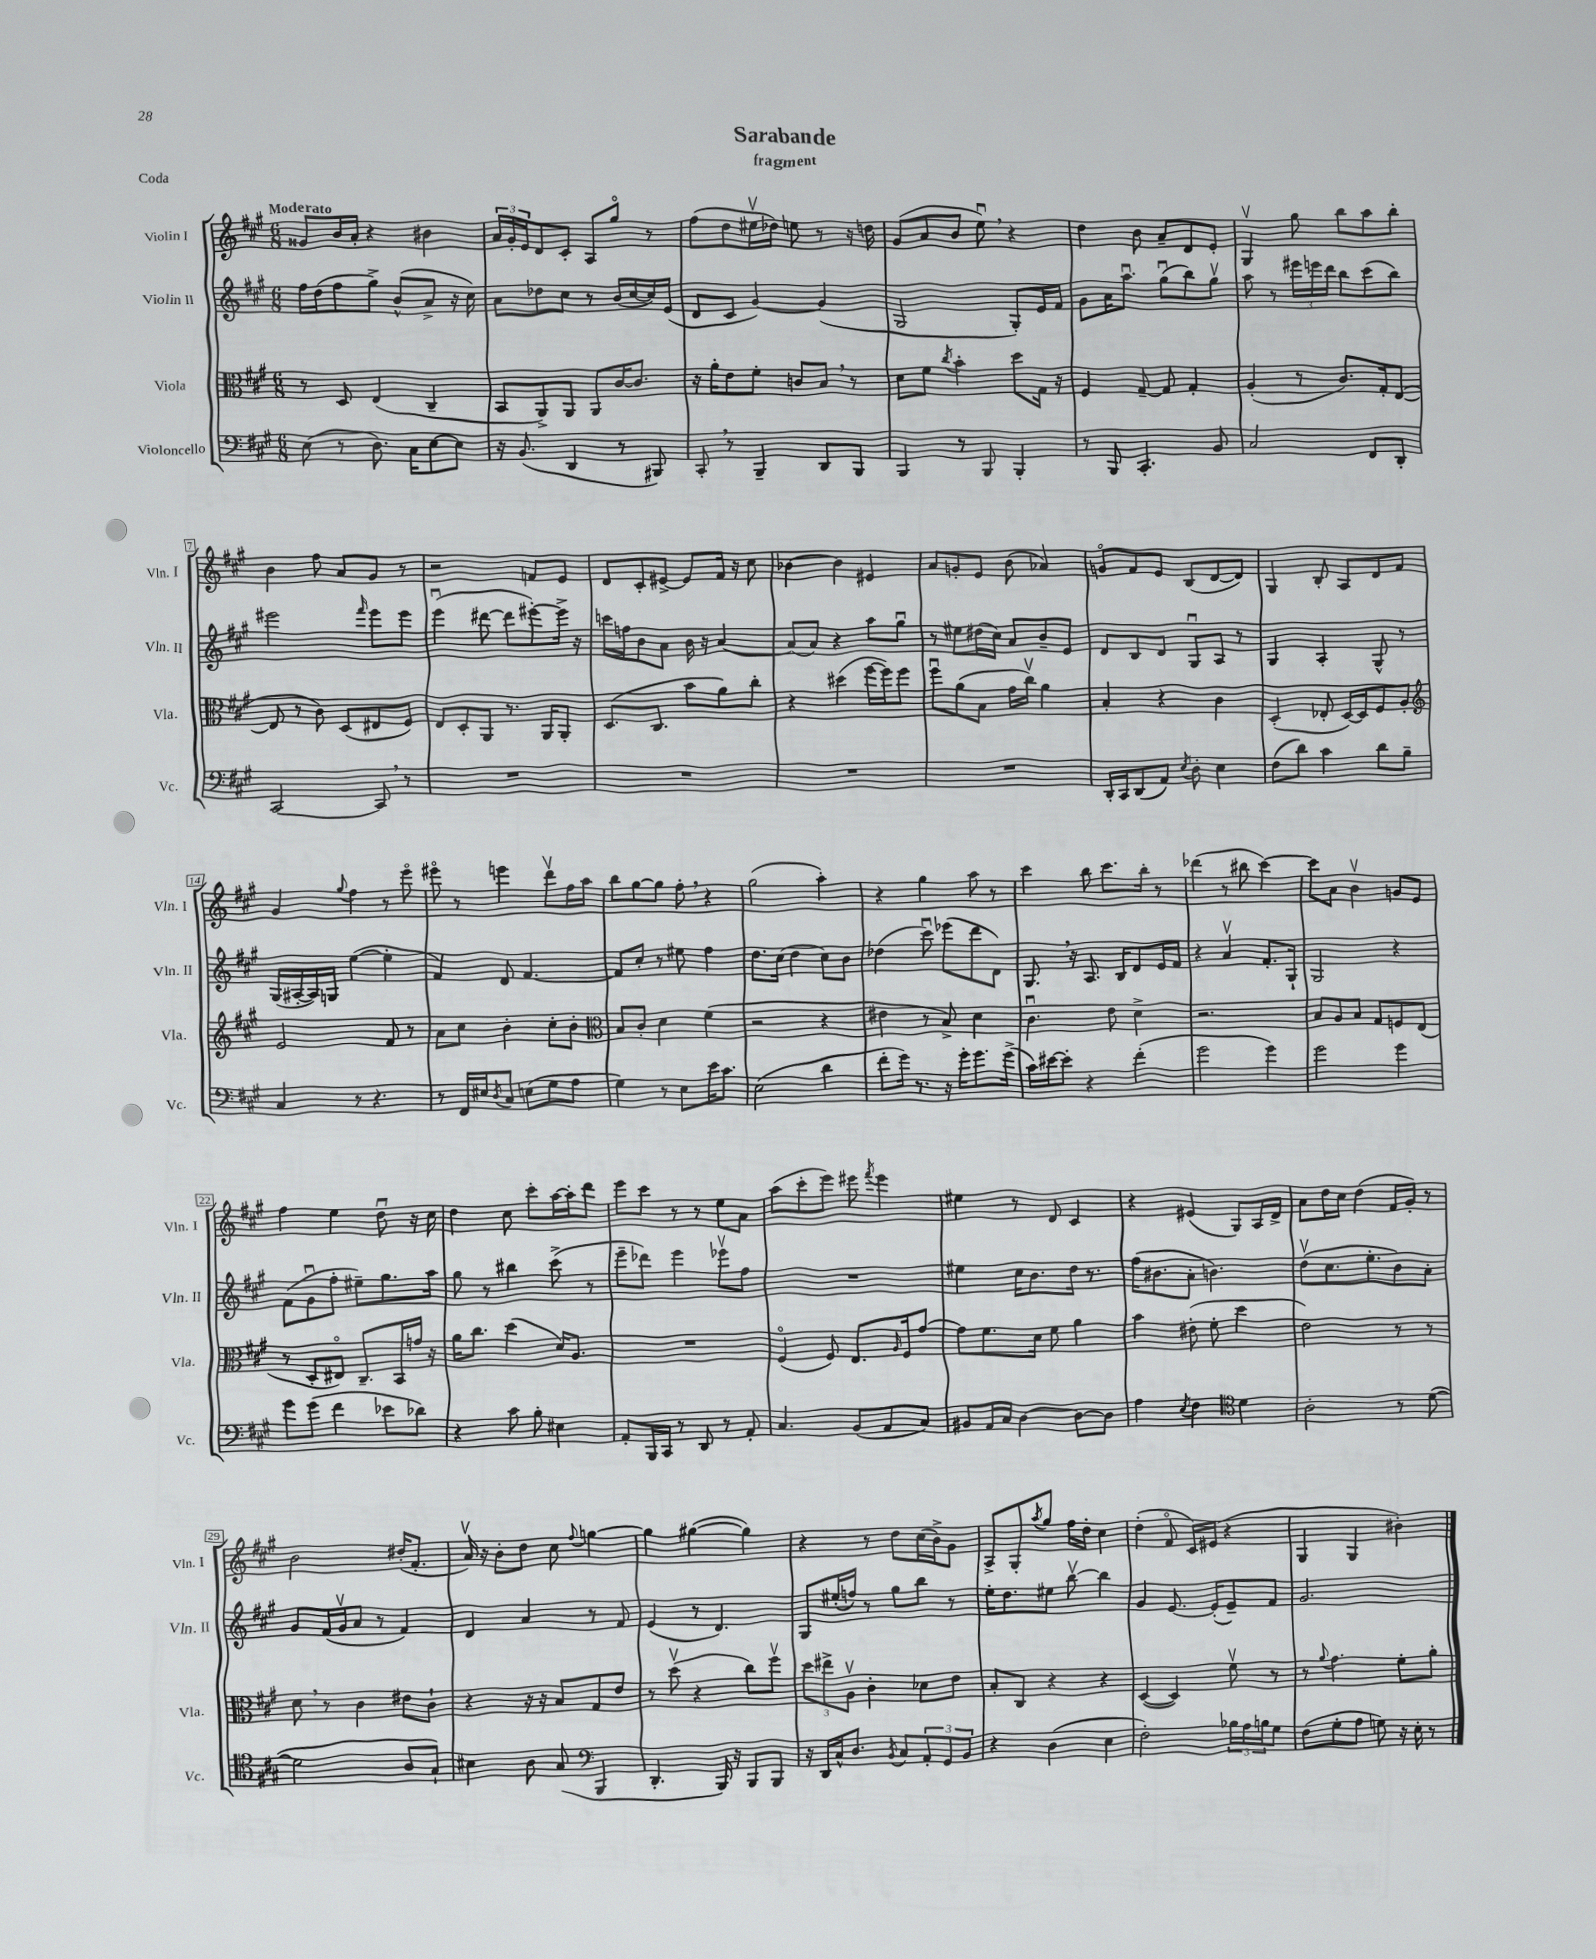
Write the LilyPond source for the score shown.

\header { title = "Sarabande" subtitle = "fragment" piece = "Coda" }
<<
\new StaffGroup <<
\new Staff = "s0" \with { instrumentName = "Violin I" shortInstrumentName = "Vln. I" } {
    \clef treble \key a \major \numericTimeSignature \time 6/8 \tempo "Moderato"
    gisis'8 b'16 a'16-. r4 bis'4 |
    \tuplet 3/2 { a'16 gis'16-. e'16 } d'8 cis'8-. a8 gis''8\flageolet r8 |
    fis''8( d''8 eis''16\upbow des''16) e''8 r8 r16 d''16 |
    gis'8( a'8 b'8 e''8\downbow) \breathe r4 |
    d''4 b'8 a'8-- d'8 e'8-. |
    gis4\upbow gis''8 b''8 a''8 b''8-. |
    b'4 fis''8 a'8 gis'8 r8 |
    r2 f'8 e'8 |
    d'8 cis'8-. eis'8~-> eis'8 fis'16 r16 cis''8 |
    bes'4~ bes'4 eis'4 |
    a'8 g'8-. e'8 b'8( aes'4) |
    g'8\flageolet fis'8 e'8 b8( d'8~ d'8) |
    gis4 b8-. a8 d'8 fis'8 |
    gis'4 \appoggiatura { gis''8 } fis''4 r8 e'''8\flageolet |
    eis'''8\flageolet r8 e'''4 d'''8\upbow fis''16 a''16 |
    b''8 gis''8~ gis''8 fis''8-. \breathe r4 |
    gis''2( a''4-.) |
    r4 gis''4 a''8 r8 |
    cis'''4 b''8 cis'''8. b''16-. r8 |
    des'''4( r8 bis''8 cis'''4~) |
    cis'''8 a'8 b'4\upbow g'8 e'8 |
    fis''4 e''4 d''8\downbow r16 cis''16 |
    d''4 cis''8 cis'''8-. a''16~ a''16-. d'''8 |
    e'''8 cis'''8 r8 r8 e''8 a'8 |
    a''8( cis'''8-. e'''8) eis'''8 \acciaccatura { fis'''8 } eis'''4 |
    eis''4 r8 d'8 cis'4 |
    r4 eis'4( gis8) a16 d'16-> |
    a'8 d''16 cis''16 d''4( fis'16 gis'16-.) r8 |
    b'2 dis''16-.( fis'8.-. |
    a'16\upbow) r16 b'8-. d''8 cis''8 \appoggiatura { fis''8 } g''4~ |
    g''4 gis''4~( gis''4) |
    r4 r8 d''8 cis''16( b'16->) gis'8 |
    a8-> gis8-. \acciaccatura { a''8 } gis''8 fis''16 d''16-. cis''4 |
    d''4-.( fis'8\flageolet cis'16) eis'16( r4 |
    gis4 gis4 bis'4-.) \bar "|." |
}
\new Staff = "s1" \with { instrumentName = "Violin II" shortInstrumentName = "Vln. II" } {
    \clef treble \key a \major \numericTimeSignature \time 6/8
    fis''16 d''16( fis''8 gis''8->) b'8-^( a'8-> r16 cis''16) |
    a'8 des''8 cis''8 r8 b'16( cis''16~ cis''16) e'16( |
    d'8 cis'8 gis'4~) gis'4( |
    gis2 gis8-.) e'16 fis'16 |
    gis'8 a'16 a''8.\downbow gis''8\downbow( b''8) gis''8\upbow |
    a''8 r8 \tuplet 3/2 { eis'''16 e'''16 d'''16 } b''8 cis'''8( b''8) |
    eis'''2 \grace { fis'''16 } eis'''8 eis'''8 |
    e'''4\downbow( dis'''8~ dis'''8 eis'''8~-.) eis'''16-> r16 |
    c'''16 f''16 b'8 a'8 b'16 r16 a'4~ |
    a'8( a'8) r4 a''8 gis''8\downbow |
    r8 eis''8 dis''16( cis''16) a'8 b'8-- e'8 |
    d'8 b8 d'8 gis8\downbow a8 r8 |
    gis4 a4-. gis8-^ r8 |
    gis16( ais16~-. ais16) g16 e''4~( e''4-. |
    fis'4) d'8 fis'4.~ |
    fis'8 cis''8-. r8 eis''8 fis''4 |
    d''8. cis''16( d''4 cis''8) b'8 |
    des''4( cis'''8\downbow) ees'''8( d'''8 d'8) |
    gis8. \breathe r16 a8. b16 d'8 e'16 fis'16 |
    r4 a'4\upbow fis'8.-. gis16-! |
    gis2 r4 |
    fis'8( gis'8\downbow fis''8-. eis''8--) gis''8. a''16 |
    gis''8 r8 bis''4 cis'''8->( r8 |
    e'''8-- des'''8) e'''4 ees'''8\upbow fis''8 |
    R2. |
    eis''4 cis''16 b'8. d''16 r8. |
    fis''16( bis'8. a'8-. b'4.) |
    d''8\upbow( cis''8. e''8.-. b'8) a'8-. |
    gis'8 fis'16( gis'16\upbow a'8 r8 fis'4) |
    d'4 a'4 r8 fis'8 |
    e'4( r8 d'4.) |
    gis8 eis''16-.( f''16) r8 gis''8 b''8 r8 |
    e''16-. d''8. eis''8 b''8~\upbow b''4 |
    gis'4 e'8.~ e'16-.( e'8--) fis'8 |
    gis'2. \bar "|." |
}
\new Staff = "s2" \with { instrumentName = "Viola" shortInstrumentName = "Vla." } {
    \clef alto \key a \major \numericTimeSignature \time 6/8
    r8 d8 e4( cis4-- |
    b,8 a,8->) a,8 a,8 cis'16~ cis'8. |
    r16 a'16-. e'8 fis'8-. c'8 b8 \breathe r8 |
    d'8 fis'8 \acciaccatura { cis''8 } b'4-. d''8 gis16 r16 |
    fis4 gis8~-- gis8 gis4-. |
    a4-.( r8 cis'8.) gis16-. e8~( |
    e8 r8 cis'8) d8( eis8 fis8) |
    e8 d8-. a,8 r8. a,16 a,8-. |
    d8.( cis8. b'8 a'8) cis''8-. |
    r4 dis''4( fis''16~ fis''16) fis''8 |
    fis''8\downbow a'8( b8 gis'16 cis''16\upbow) a'4 |
    b4-. r4 cis'4 |
    d4-.( ees8-. d16~) d16 fis8 a8-. |
    \clef treble e'2 fis'8 r8 |
    a'8 cis''8 b'4-. cis''8-. b'8-. |
    \clef alto b8 cis'8-. d'4 fis'4( |
    r2 r4 |
    eis'4 r8 b8->) d'4 |
    cis'4.\downbow e'8 d'4-> |
    r2. |
    b8 a8 b8 gis8 f8 e8( |
    r8 d8-. eis8\flageolet) cis8.-- b,16 g'16 r16 |
    a'16 cis''8. d''4( d'16) a8. |
    R2. |
    fis4\flageolet( fis8) e8. \grace { a16 } fis16 gis'8~ |
    gis'8 fis'8. d'16 fis'8 a'4 |
    b'4 eis'8-.( fis'8-. d''4 |
    e'2) r8 r8 |
    d'8 \breathe r8 cis'4 eis'8 cis'8-! |
    r4 r16 r16 b8 gis8 e'8 |
    r8 d''8\upbow( r4 cis''8) fis''8\upbow |
    \tuplet 3/2 { d''8 eis''8-> a8\upbow } cis'4-. des'8 e'8 |
    b8-. cis8 r4 r4 |
    d4~( d4) fis'8\upbow r8 |
    r8 \appoggiatura { a'8 } gis'4. fis'8-. a'8-. \bar "|." |
}
\new Staff = "s3" \with { instrumentName = "Violoncello" shortInstrumentName = "Vc." } {
    \clef bass \key a \major \numericTimeSignature \time 6/8
    e8( r8 d8.) cis16 e8~ e8 |
    r16 b,8.( d,4 r8 bis,,8) |
    cis,8-. \breathe r8 b,,4-- d,8 b,,8 |
    b,,4 r8 b,,8 b,,4-. |
    r8 b,,8 cis,4.-. b,8 |
    cis2 fis,8 d,8-. |
    cis,2~ cis,8 \breathe r8 |
    R2. |
    R2. |
    R2. |
    R2. |
    d,16-. cis,16 d,8( a,8) \acciaccatura { e8 } d8-. e4 |
    fis8( d'8) cis'4 d'8 b8-- |
    cis4 r8 r4. |
    r8 fis,16 eis16 \acciaccatura { d8 } cis8 e8( gis8 a8 |
    gis4) r8 e8 e'16 cis'8. |
    e2( d'4 |
    fis'8-. gis'16) r8. r16 gis'16-. gis'8. gis'16->( |
    cis'16) eis'16~ eis'8-. r4 fis'4-.( |
    gis'2 gis'4) |
    gis'2 gis'4 |
    gis'8 gis'8( fis'4 ees'8 des'8) |
    r4 cis'8 b8-. eis4 |
    a,8-. b,,16 cis,16 r8 d,8 r8 a,8-. |
    cis4. b,8( a,8 cis8) |
    bis,8 a,16 cis16 d4~ d8~ d8 |
    a4 \acciaccatura { e8 } fis4 \clef tenor d'4 |
    a2-. r8 d'8~( |
    d'2 a8 gis8-!) |
    bis4 a8 gis8( \clef bass b,,4 |
    d,4.-. b,,16) r16 b,,8 b,,8 |
    r16 d,16 cis16-^ d8. \acciaccatura { b,8 } cis8 \tuplet 3/2 { a,8-. gis,8 b,8 } |
    r4 d4( e4 |
    fis2-.) \tuplet 3/2 { bes16 a16 b16 } gis8 |
    fis8( gis8-. a8 g8) r16 e16-. r8 \bar "|." |
}
>>
>>
\layout { \context { \Score \override BarNumber.stencil = #(make-stencil-boxer 0.1 0.3 ly:text-interface::print) } }
